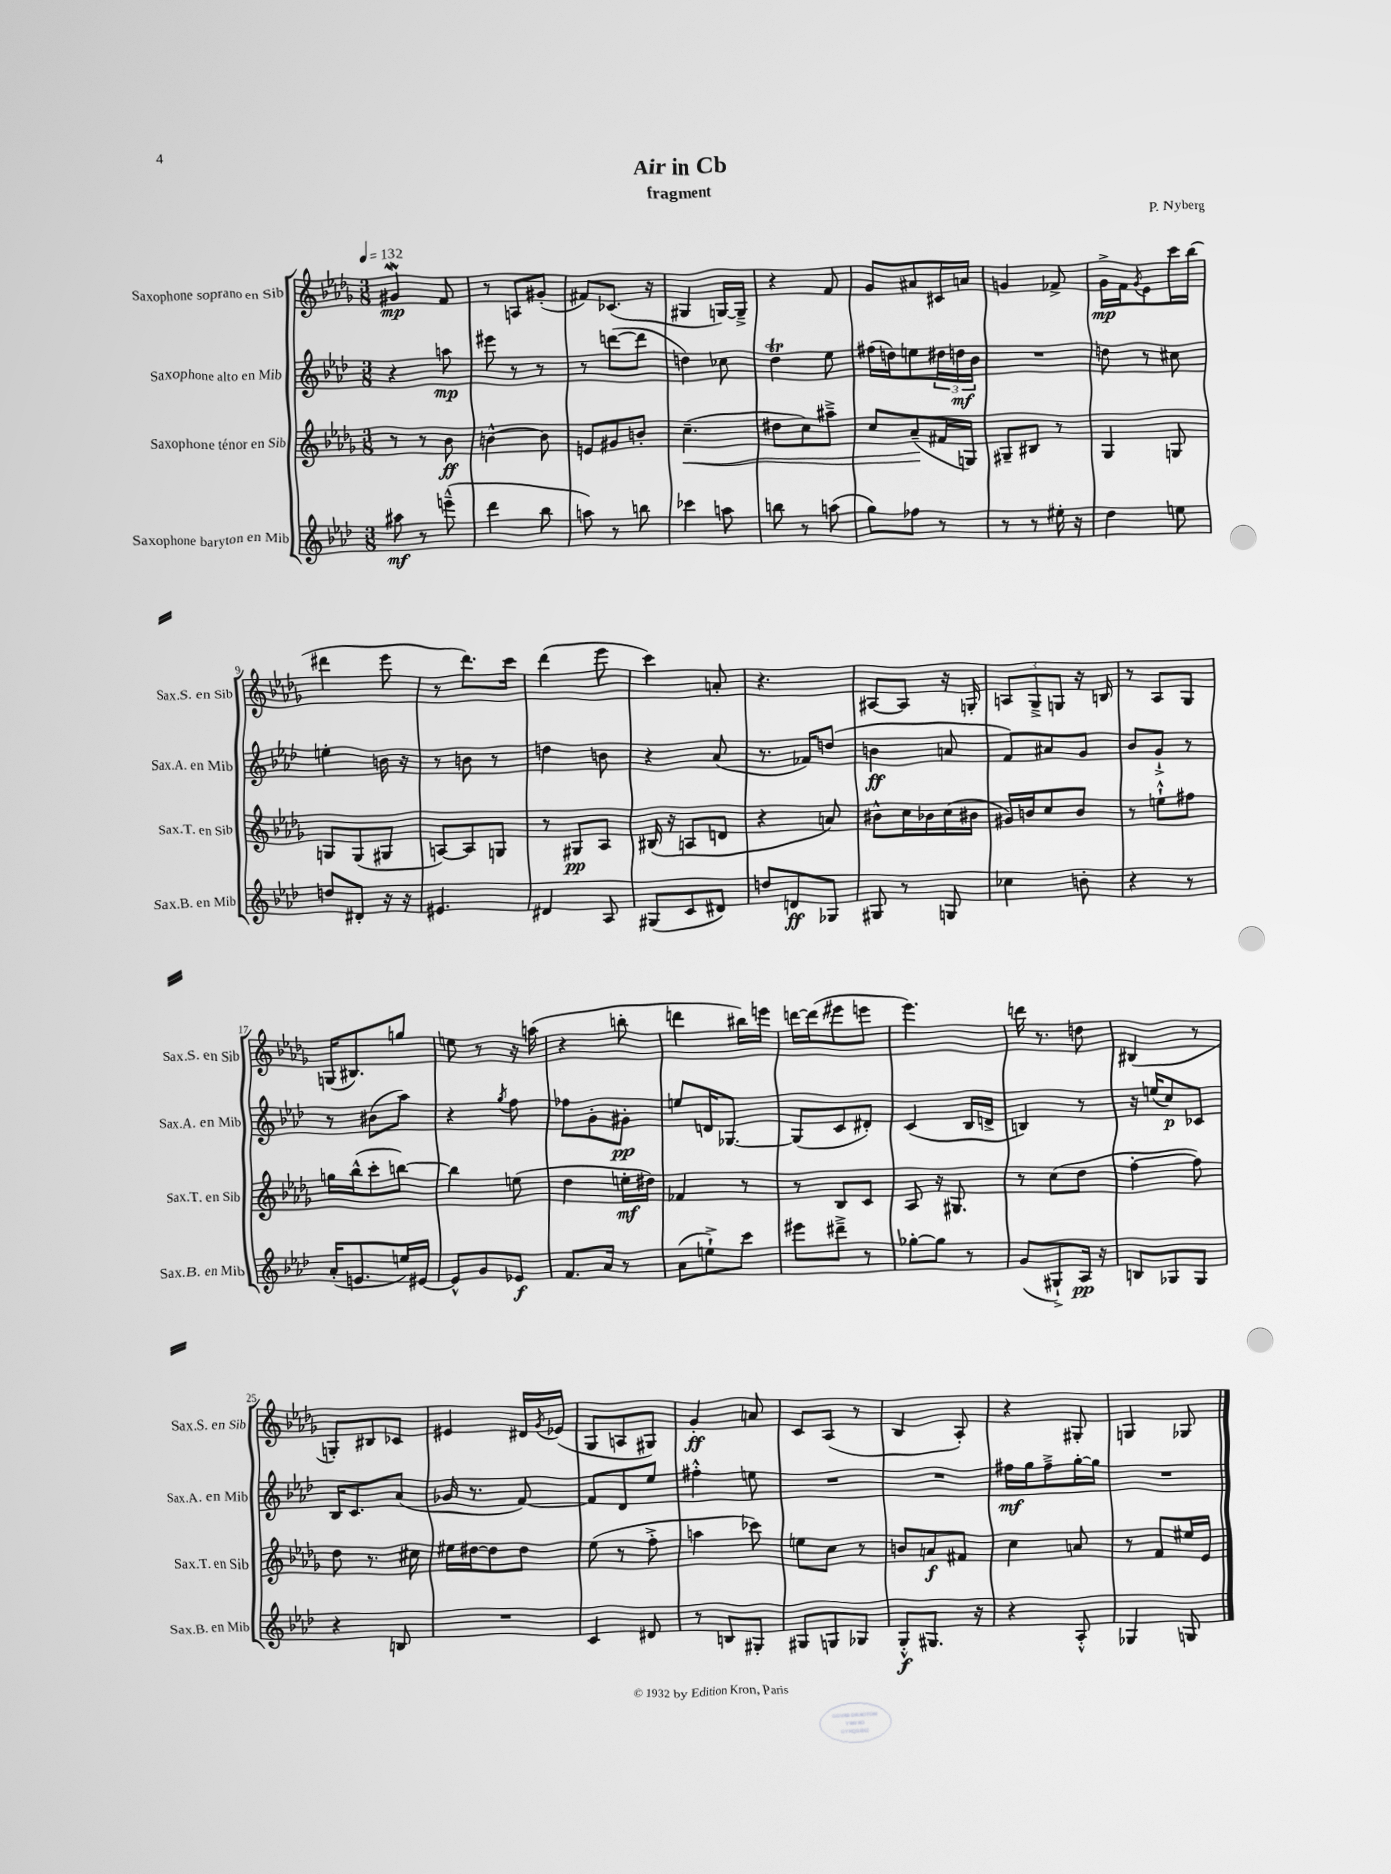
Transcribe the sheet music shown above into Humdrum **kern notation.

**kern	**dynam	**kern	**dynam	**kern	**dynam	**kern	**dynam
*part4	*part4	*part3	*part3	*part2	*part2	*part1	*part1
*staff4	*staff4	*staff3	*staff3	*staff2	*staff2	*staff1	*staff1
*I"Saxophone baryton en Mib	*	*I"Saxophone ténor en Sib	*	*I"Saxophone alto en Mib	*	*I"Saxophone soprano en Sib	*
*I'Sax.B. en Mib	*	*I'Sax.T. en Sib	*	*I'Sax.A. en Mib	*	*I'Sax.S. en Sib	*
*clefG2	*	*clefG2	*	*clefG2	*	*clefG2	*
*k[b-e-a-d-]	*	*k[b-e-a-d-g-]	*	*k[b-e-a-d-]	*	*k[b-e-a-d-g-]	*
*M3/8	*	*M3/8	*	*M3/8	*	*M3/8	*
*MM132	*	*MM132	*	*MM132	*	*MM132	*
=1	=1	=1	=1	=1	=1	=1	=1
8aa#X\	mf	8r	.	4r	.	4g#XW/	mp
8r	.	8r	.	.	.	.	.
(8eeen~^^\	.	8b-\	ff	8aan\	mp	8f/	.
=2	=2	=2	=2	=2	=2	=2	=2
4ddd-\	.	[4bn^^\	.	8eee#X\	.	8r	.
.	.	.	.	8r	.	8An/L	.
8bb-\	.	8b\]	.	8r	.	(8g#X'/J	.
=3	=3	=3	=3	=3	=3	=3	=3
8aan\)	.	8en/L	.	8r	.	8f#X/L)	.
8r	.	8g#X/	.	([8dddn\L	.	(8.c-X/J	.
8bbn\	.	8bn'/J	.	8ddd\J]	.	.	.
.	.	.	.	.	.	16r	.
=4	=4	=4	=4	=4	=4	=4	=4
!	!	!	!LO:HP:b	!	!	!	!
4ccc-X\	.	(4.cc~\	<	4ddn\)	.	4G#X/	.
8aan\	.	.	.	8cc-X\	.	[16Gn/LL)	.
.	.	.	.	.	.	16G~^/JJ]	.
=5	=5	=5	=5	=5	=5	=5	=5
8bbn\	.	8dd#X\L	.	4dd-T\	.	4r	.
8r	.	8cc\)	.	.	.	.	.
(8aan\	.	8aa#X~^\J	.	8ee-\	.	8f/	.
=6	=6	=6	=6	=6	=6	=6	=6
8gg\L)	.	8cc/L	.	(16ff#X\LL	.	8g-/L	.
.	.	.	.	16ddn\J)	.	.	.
8ff-X\J	.	(8a-~/	.	8een\	.	8a#X/	.
8r	.	16f#X/L	[	24dd#X\L	.	16c#X/L	.
.	.	.	.	24ddn\	mf	.	.
.	.	16Gn/JJ)	.	.	.	16an/JJ	.
.	.	.	.	24b-\JJ	.	.	.
=7	=7	=7	=7	=7	=7	=7	=7
8r	.	8G#X~/L	.	4.r	.	4gn/	.
8r	.	8B#X/J	.	.	.	.	.
16ee#X'\	.	8r	.	.	.	8f-X^/	.
16r	.	.	.	.	.	.	.
=8	=8	=8	=8	=8	=8	=8	=8
4dd-\	.	4G-/	.	8ddn\	.	16g-^\LL	mp
.	.	.	.	.	.	16f\J	.
.	.	.	.	.	.	8qg-/	.
.	.	.	.	8r	.	8e-\	.
8een\	.	8Gn/	.	8cc#X\	.	16ccc\L	.
.	.	.	.	.	.	(16bb-\JJ	.
!!LO:LB:g=z
=9	=9	=9	=9	=9	=9	=9	=9
8ddn/L	.	8Gn/L	.	4een'\	.	4ddd#X\	.
8d#X'/J	.	(8G/	.	.	.	.	.
16r	.	8G#X/J	.	16bn\	.	8eee-\	.
16r	.	.	.	16r	.	.	.
=10	=10	=10	=10	=10	=10	=10	=10
4.e#X/	.	[8An/L)	.	8r	.	8r	.
.	.	8A/]	.	8bn\	.	8.ddd-\L)	.
.	.	8Gn/J	.	8r	.	.	.
.	.	.	.	.	.	16ccc\Jk	.
=11	=11	=11	=11	=11	=11	=11	=11
4d#X/	.	8r	.	4ddn\	.	(4ddd-\	.
.	.	8G#X/L	pp	.	.	.	.
8A-/	.	8A-/J	.	8bn\	.	8eee-\	.
=12	=12	=12	=12	=12	=12	=12	=12
(8G#X/L	.	(16B#X/	.	4r	.	4ccc\)	.
.	.	16r	.	.	.	.	.
8c/	.	8An/L	.	.	.	.	.
8d#X/J)	.	8dn/J	.	(8a-/	.	8an'/	.
=13	=13	=13	=13	=13	=13	=13	=13
8ddn/L	.	4r	.	8.r	.	4.r	.
8dn/	ff	.	.	.	.	.	.
.	.	.	.	16f-X/KL)	.	.	.
8G-X/J	.	8an/)	.	(8ddn/J	.	.	.
=14	=14	=14	=14	=14	=14	=14	=14
8G#X/	.	8b#X^^\L	.	4bn\	ff	[8A#X/L	.
8r	.	16cc\L	.	.	.	8A#/J]	.
.	.	16b-X\	.	.	.	.	.
8Gn/	.	(16cc\	.	8an/	.	16r	.
.	.	16b#X\JJ	.	.	.	16Gn'/	.
=15	=15	=15	=15	=15	=15	=15	=15
4cc-X\	.	16g#X/LL)	.	8f/L)	.	12An/L	.
.	.	16bn/J	.	.	.	.	.
.	.	.	.	.	.	12G-~^/	.
.	.	8cc/	.	8a#X/	.	.	.
.	.	.	.	.	.	12Gn/J	.
8bn'\	.	8b/J	.	8g/J	.	16r	.
.	.	.	.	.	.	16Bn/	.
=16	=16	=16	=16	=16	=16	=16	=16
4r	.	8r	.	8b-/L	.	8r	.
.	.	8een`^^\L	.	8g`^/J	.	8A-/L	.
8r	.	8ff#X\J	.	8r	.	8G-/J	.
!!LO:LB:g=z
=17	=17	=17	=17	=17	=17	=17	=17
(16a-'/KL	.	16ggn\LL	.	8r	.	(16Gn/KL	.
8.en/	.	(16bb-^^\J	.	.	.	8.B#X/)	.
.	.	8ccc'\	.	(8b#X\L	.	.	.
16een/L)	.	[8bbn\J)	.	8aa-\J)	.	8ggn/J	.
[16e#X/JJ	.	.	.	.	.	.	.
=18	=18	=18	=18	=18	=18	=18	=18
8e#^^/L]	.	4bb\]	.	4r	.	8een\	.
8g/	.	.	.	.	.	8r	.
.	.	.	.	8qgg/	.	.	.
8e-X/J	f	(8een\	.	8ff\	.	16r	.
.	.	.	.	.	.	(16aan\	.
=19	=19	=19	=19	=19	=19	=19	=19
8.f/L	.	4dd-\	.	8ff-X\L	.	4r	.
.	.	.	.	8g'\	.	.	.
16a-/Jk	.	.	.	.	.	.	.
8r	.	16een'\LL	mf	8g#X'\J	pp	8bbn'\	.
.	.	16dd#X\JJ)	.	.	.	.	.
=20	=20	=20	=20	=20	=20	=20	=20
(8a-\L	.	4f-X/	.	8een/L	.	4dddn\	.
8een`^\)	.	.	.	16dn/K	.	.	.
.	.	.	.	[8.G-X/J	.	.	.
8ccc\J	.	8r	.	.	.	16bb#X\LL)	.
.	.	.	.	.	.	16eeen\JJ	.
=21	=21	=21	=21	=21	=21	=21	=21
8eee#X\L	.	8r	.	(8G-/L]	.	[16dddn\LL	.
.	.	.	.	.	.	(16ddd\J]	.
8ddd#X~^\J	.	8B-/L	.	8c/	.	8eee#X\	.
8r	.	8c/J	.	8d#X'/J)	.	8eeen\J	.
=22	=22	=22	=22	=22	=22	=22	=22
[8gg-X'\L	.	8A-/	.	(4c/	.	4.eee-\)	.
8gg-\J]	.	16r	.	.	.	.	.
.	.	8.G#X/	.	.	.	.	.
8r	.	.	.	16B-/LL	.	.	.
.	.	.	.	16dn^/JJ	.	.	.
=23	=23	=23	=23	=23	=23	=23	=23
(8g/L	.	8r	.	4Bn/)	.	16dddn\	.
.	.	.	.	.	.	8.r	.
8G#X`^/)	.	(8cc\L	.	.	.	.	.
16A-/Jk	pp	8dd-\J	.	8r	.	8ddn\	.
16r	.	.	.	.	.	.	.
=24	=24	=24	=24	=24	=24	=24	=24
8Bn/L	.	[4ff'\	.	16r	.	(4B#X/	.
.	.	.	.	(16een/KL	.	.	.
8G-X/	.	.	.	8cc/)	p	.	.
8G-/J	.	8ff\])	.	8c-X/J	.	8r	.
!!LO:LB:g=z
=25	=25	=25	=25	=25	=25	=25	=25
4r	.	8dd-\	.	16B-/KL	.	8Gn'/L)	.
.	.	.	.	8.c/	.	.	.
.	.	8.r	.	.	.	8B#X/	.
8Bn/	.	.	.	(8a-/J	.	8c-X/J	.
.	.	16cc#X\	.	.	.	.	.
=26	=26	=26	=26	=26	=26	=26	=26
4.r	.	16ee#X\LL	.	16g-X/	.	4e#X/	.
.	.	[16dd#X\J	.	8.r	.	.	.
.	.	8dd#\]	.	.	.	.	.
.	.	8dd#\J	.	[8f/)	.	16d#X/LL	.
.	.	.	.	.	.	8qg-/	.
.	.	.	.	.	.	(16e-X/JJ	.
=27	=27	=27	=27	=27	=27	=27	=27
4c/	.	(8ee-\	.	8f/L]	.	8G-/L	.
.	.	8r	.	8d-/	.	8An/	.
8d#X/	.	8ff'^\	.	8ee-/J	.	8G#X/J)	.
=28	=28	=28	=28	=28	=28	=28	=28
8r	.	4aan\	.	4ff#X'^^\	.	4g-'/	ff
8Bn/L	.	.	.	.	.	.	.
8G#X'/J	.	8ccc-X\)	.	8een\	.	8an/	.
=29	=29	=29	=29	=29	=29	=29	=29
8G#X/L	.	8een\L	.	4.r	.	8c/L	.
8Gn/	.	8cc\J	.	.	.	(8A-/J	.
8G-X/J	.	8r	.	.	.	8r	.
=30	=30	=30	=30	=30	=30	=30	=30
8G'^^/L	f	8bn/L	.	4.r	.	4B-/	.
8.G#X/J	.	8an/	f	.	.	.	.
.	.	8f#X/J	.	.	.	8A-'/)	.
16r	.	.	.	.	.	.	.
=31	=31	=31	=31	=31	=31	=31	=31
4r	.	4cc\	.	16ff#X\LL	mf	4r	.
.	.	.	.	16gg\J	.	.	.
.	.	.	.	8ff#~^\	.	.	.
8A-'^^/	.	8an/	.	[16gg'\L	.	8G#X'/	.
.	.	.	.	16gg\JJ]	.	.	.
=32	=32	=32	=32	=32	=32	=32	=32
4G-X/	.	8r	.	4.r	.	4Gn/	.
.	.	8f/L	.	.	.	.	.
8Gn/	.	16ee#X/L	.	.	.	8G-X/	.
.	.	16e-/JJ	.	.	.	.	.
==	==	==	==	==	==	==	==
*-	*-	*-	*-	*-	*-	*-	*-
